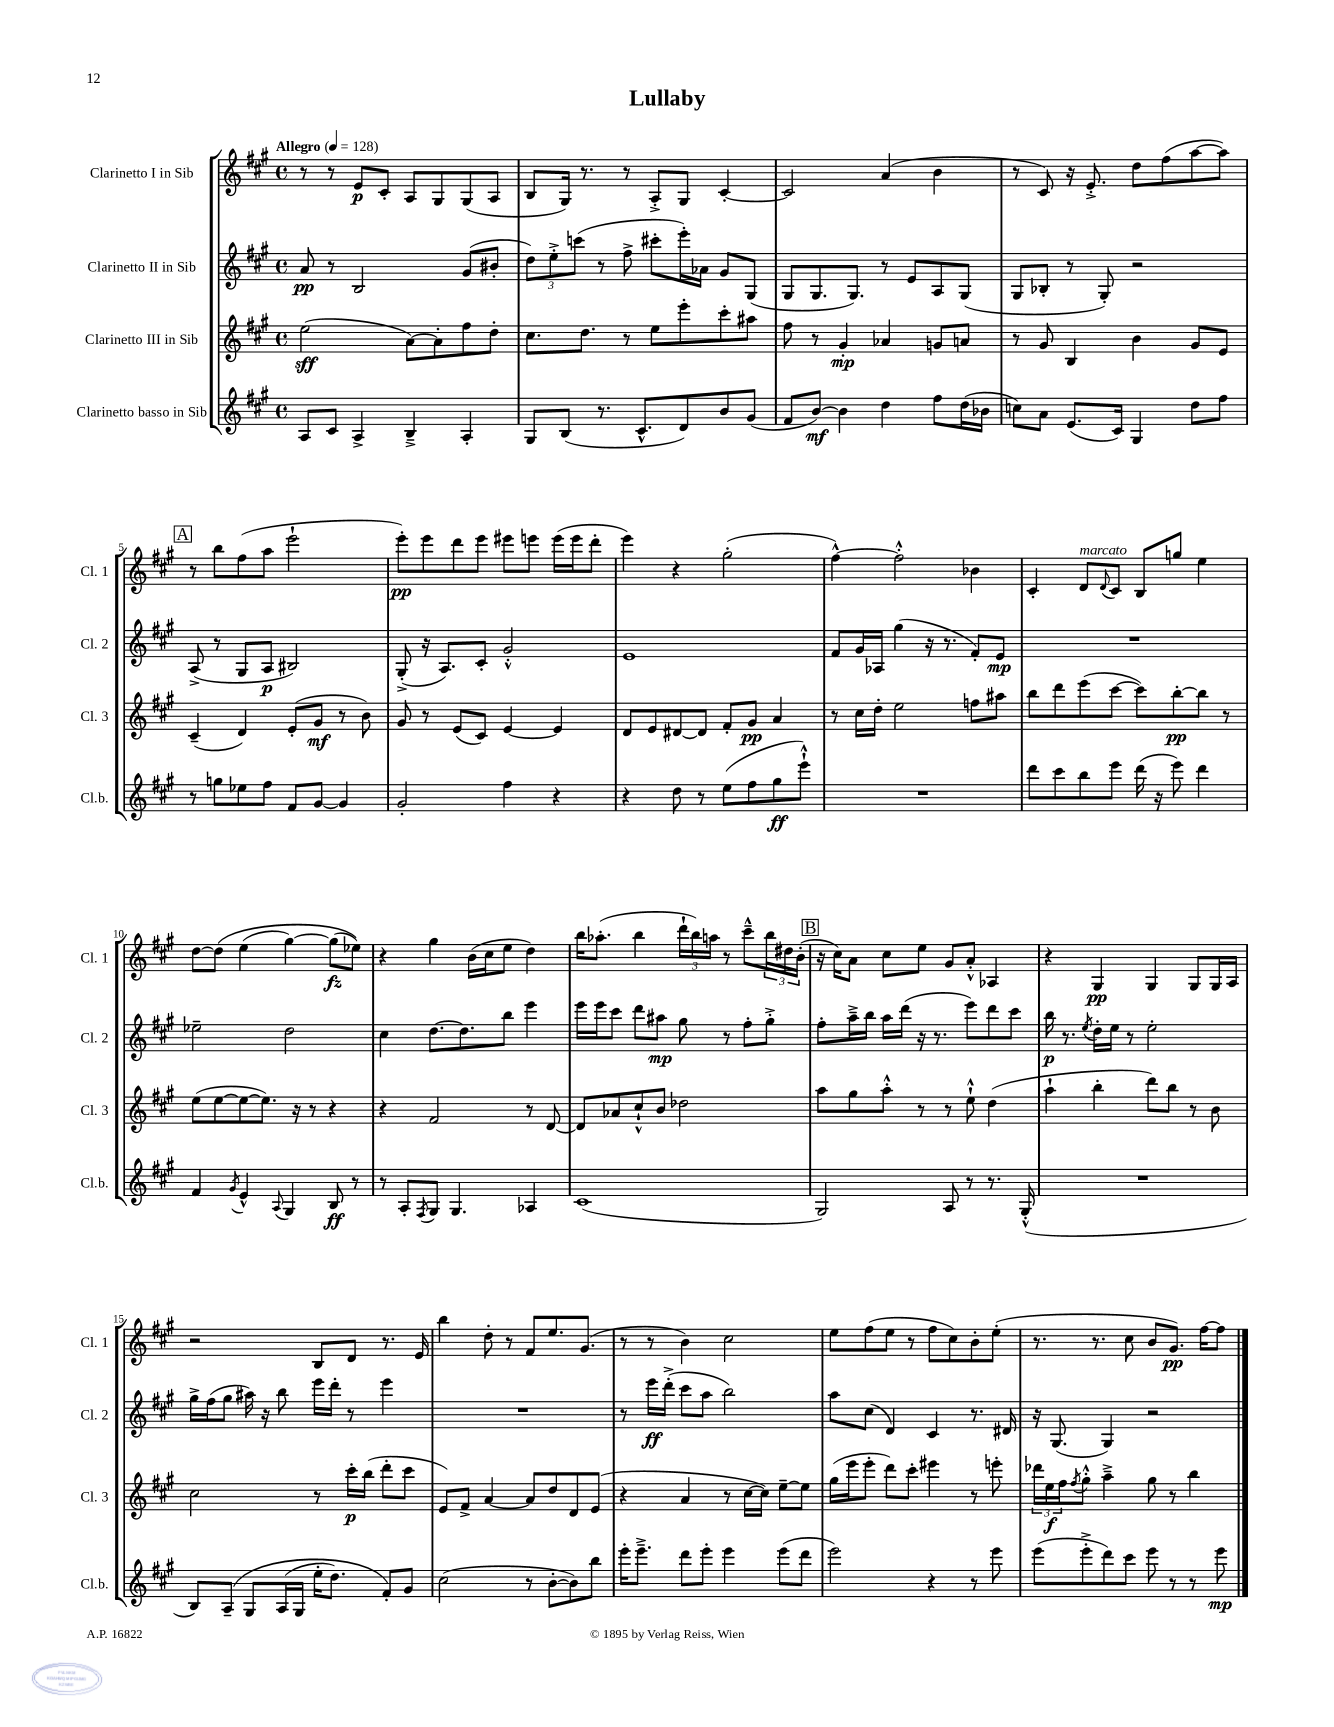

**kern	**dynam	**kern	**dynam	**kern	**dynam	**kern	**dynam
*part4	*part4	*part3	*part3	*part2	*part2	*part1	*part1
*staff4	*staff4	*staff3	*staff3	*staff2	*staff2	*staff1	*staff1
*I"Clarinetto basso in Sib	*	*I"Clarinetto III in Sib	*	*I"Clarinetto II in Sib	*	*I"Clarinetto I in Sib	*
*I'Cl.b.	*	*I'Cl. 3	*	*I'Cl. 2	*	*I'Cl. 1	*
*clefG2	*	*clefG2	*	*clefG2	*	*clefG2	*
*k[f#c#g#]	*	*k[f#c#g#]	*	*k[f#c#g#]	*	*k[f#c#g#]	*
*M4/4	*	*M4/4	*	*M4/4	*	*M4/4	*
*met(c)	*	*met(c)	*	*met(c)	*	*met(c)	*
*MM128	*	*MM128	*	*MM128	*	*MM128	*
=1	=1	=1	=1	=1	=1	=1	=1
!	!	!	!	!	!	!LO:TX:a:B:t=Allegro	!
8A/L	.	(2ee\	sff	8a/	pp	8r	.
8c#/J	.	.	.	8r	.	8r	.
4A^/	.	.	.	2B/	.	8e/L	p
.	.	.	.	.	.	8c#'/J	.
4B~^/	.	[8a\L)	.	.	.	8A/L	.
.	.	8a'\]	.	.	.	8G#/	.
4A'/	.	8ff#\	.	(8g#/L	.	(8G#/	.
.	.	8dd'\J	.	8b#X'/J	.	8A/J	.
=2	=2	=2	=2	=2	=2	=2	=2
8G#/L	.	8.cc#\L	.	12dd\L)	.	8B/L	.
.	.	.	.	12ee'^\	.	.	.
(8B/J	.	.	.	.	.	16G#/Jk)	.
.	.	.	.	(12cccn\J	.	.	.
.	.	8.dd\J	.	.	.	8.r	.
8.r	.	.	.	8r	.	.	.
.	.	8r	.	8ff#^\	.	8r	.
8.c#^^/L	.	.	.	.	.	.	.
.	.	8ee\L	.	8ccc#X'\L	.	8A'^/L	.
8d/)	.	8eee'\	.	16eee'\L)	.	8G#/J	.
.	.	.	.	16a-X\JJ	.	.	.
8b/	.	8ccc#'\	.	8g#/L	.	[4c#'/	.
(8g#/J	.	8aa#X\J	.	(8G#/J	.	.	.
=3	=3	=3	=3	=3	=3	=3	=3
8f#/L	.	8ff#\	.	8G#/L	.	2c#/]	.
[8b/J)	mf	8r	.	8.G#/	.	.	.
4b\]	.	4g#'/	mp	.	.	.	.
.	.	.	.	8.G#/J)	.	.	.
4dd\	.	4a-X/	.	8r	.	(4a/	.
.	.	.	.	8e/L	.	.	.
8ff#\L	.	8gn/L	.	8A/	.	4b\	.
(16dd\L	.	8an/J	.	(8G#/J	.	.	.
16b-X\JJ	.	.	.	.	.	.	.
=4	=4	=4	=4	=4	=4	=4	=4
8ccn\L)	.	8r	.	8G#/L	.	8r	.
8a\J	.	8g#/	.	8B-X'/J	.	8c#/)	.
(8.e/L	.	4B/	.	8r	.	16r	.
.	.	.	.	.	.	8.e'^/	.
.	.	.	.	8G#'/)	.	.	.
16c#/Jk)	.	.	.	.	.	.	.
4G#/	.	4b\	.	2r	.	8dd\L	.
.	.	.	.	.	.	(8ff#\	.
8dd\L	.	8g#/L	.	.	.	[8aa\	.
8ff#\J	.	8e/J	.	.	.	8aa\J])	.
!!LO:LB:g=z
!!LO:REH:place=s1:t=A
=5	=5	=5	=5	=5	=5	=5	=5
8r	.	(4c#~/	.	(8A^/	.	8r	.
8ggn\L	.	.	.	8r	.	8bb\L	.
8ee-X\	.	4d/)	.	8G#/L	.	(8ff#\	.
8ff#\J	.	.	.	8A/J	p	8aa\J	.
8f#/L	.	(8e'/L	.	2B#X/)	.	2eee`\	.
[8g#/J	.	8g#/J	mf	.	.	.	.
4g#/]	.	8r	.	.	.	.	.
.	.	8b\)	.	.	.	.	.
=6	=6	=6	=6	=6	=6	=6	=6
2g#'/	.	8g#/	.	(8G#'^/	.	8eee'\L)	pp
.	.	8r	.	16r	.	8eee\	.
.	.	.	.	8.A/L)	.	.	.
.	.	(8e/L	.	.	.	8ddd\	.
.	.	8c#/J)	.	8c#'/J	.	8eee\J	.
4ff#\	.	[4e/	.	2g#'^^/	.	8eee#X\L	.
.	.	.	.	.	.	8eeen\J	.
4r	.	4e/]	.	.	.	(16eee\LL	.
.	.	.	.	.	.	16eee\J	.
.	.	.	.	.	.	8ddd'\J	.
=7	=7	=7	=7	=7	=7	=7	=7
4r	.	8d/L	.	1e	.	4eee\)	.
.	.	8e/	.	.	.	.	.
8dd\	.	[8d#X/	.	.	.	4r	.
8r	.	8d#/J]	.	.	.	.	.
(8ee\L	.	8f#'/L	.	.	.	(2gg#'\	.
8ff#\	.	8g#/J	pp	.	.	.	.
8gg#\	ff	4a/	.	.	.	.	.
8eee`^^\J)	.	.	.	.	.	.	.
=8	=8	=8	=8	=8	=8	=8	=8
1r	.	8r	.	8f#/L	.	[4ff#^^\)	.
.	.	16cc#\LL	.	16g#/L	.	.	.
.	.	16dd'\JJ	.	16A-X/JJ	.	.	.
.	.	2ee\	.	(4gg#\	.	2ff#'^^\]	.
.	.	.	.	16r	.	.	.
.	.	.	.	8.r	.	.	.
.	.	8ffn\L	.	8f#'/L)	.	4b-X\	.
.	.	8aa#X\J	.	8e/J	mp	.	.
=9	=9	=9	=9	=9	=9	=9	=9
8ddd\L	.	8bb\L	.	1r	.	4c#'/	.
8ccc#\	.	8ddd\	.	.	.	.	.
!	!	!	!	!	!	!LO:TX:a:i:t=marcato	!
8bb\	.	(8eee\	.	.	.	8d/L	.
.	.	.	.	.	.	8qqd/	.
8eee\J	.	[8ccc#\J	.	.	.	8c#/J	.
(16ddd\	.	8ccc#\L])	.	.	.	8B/L	.
16r	.	.	.	.	.	.	.
8eee\)	.	[8bb'\	pp	.	.	8ggn/J	.
4ddd\	.	8bb\J]	.	.	.	4ee\	.
.	.	8r	.	.	.	.	.
!!LO:LB:g=z
=10	=10	=10	=10	=10	=10	=10	=10
4f#/	.	(8ee\L	.	2ee-X~\	.	[8dd\L	.
.	.	[8ee\	.	.	.	(8dd\J]	.
8qg#/	.	.	.	.	.	.	.
4e^^/	.	8ee\_	.	.	.	(4ee\	.
.	.	8.ee\J])	.	.	.	.	.
8qqA/	.	.	.	.	.	.	.
4G#/	.	.	.	2dd\	.	[4gg#\)	.
.	.	16r	.	.	.	.	.
.	.	8r	.	.	.	.	.
8B/	ff	4r	.	.	.	(8gg#\L]	fz
8r	.	.	.	.	.	8ee-X\J))	.
=11	=11	=11	=11	=11	=11	=11	=11
8r	.	4r	.	4cc#\	.	4r	.
8A'/L	.	.	.	.	.	.	.
8qF#/	.	.	.	.	.	.	.
8G#/J	.	2f#/	.	[8.dd\L	.	4gg#\	.
4.G#/	.	.	.	.	.	.	.
.	.	.	.	8.dd\]	.	.	.
.	.	.	.	.	.	(16b\LL	.
.	.	.	.	.	.	16cc#\J	.
.	.	.	.	8bb\J	.	8ee\J	.
4A-X/	.	8r	.	4eee\	.	4dd\)	.
.	.	[8d/	.	.	.	.	.
=12	=12	=12	=12	=12	=12	=12	=12
(1c#	.	8d/L]	.	16eee\LL	.	16bb\KL	.
.	.	.	.	16eee\J	.	(8.aa-X'\J	.
.	.	8a-X/	.	8ccc#\J	.	.	.
.	.	8cc#`^^/	.	8ddd\L	.	4bb\	.
.	.	8b/J	.	8aa#X\J	mp	.	.
.	.	2dd-X\	.	8gg#\	.	24ddd`\LL	.
.	.	.	.	.	.	24bb\)	.
.	.	.	.	.	.	24aan\JJ	.
.	.	.	.	8r	.	8r	.
.	.	.	.	8ff#'\L	.	8ccc#~^^\L	.
.	.	.	.	8gg#'^\J	.	24bb\L	.
.	.	.	.	.	.	24dd#X\	.
.	.	.	.	.	.	(24b'\JJ	.
!!LO:REH:place=s1:t=B
=13	=13	=13	=13	=13	=13	=13	=13
2G#/)	.	8aa\L	.	8ff#'\L	.	16r	.
.	.	.	.	.	.	16cc#\KL)	.
.	.	8gg#\	.	16aa~^\L	.	8a\J	.
.	.	.	.	16bb\JJ	.	.	.
.	.	8aa'^^\J	.	16aa\LL	.	8cc#\L	.
.	.	.	.	(16ddd\JJ	.	.	.
.	.	8r	.	16r	.	8ee\J	.
.	.	.	.	8.r	.	.	.
8A/	.	8r	.	.	.	8g#/L	.
8r	.	8ee`^^\	.	8eee\L)	.	8a'^^/J	.
8.r	.	(4dd\	.	8ddd\	.	4A-X/	.
.	.	.	.	8ccc#\J	.	.	.
(16G#'^^/	.	.	.	.	.	.	.
=14	=14	=14	=14	=14	=14	=14	=14
1r	.	4aa`\	.	16bb\	p	4r	.
.	.	.	.	8.r	.	.	.
.	.	.	.	8qee/	.	.	.
.	.	4bb'\	.	16dd'\LL	.	4G#/	pp
.	.	.	.	16ee\JJ	.	.	.
.	.	.	.	8r	.	.	.
.	.	8ddd\L)	.	2ee'\	.	4G#/	.
.	.	8bb\J	.	.	.	.	.
.	.	8r	.	.	.	8G#/L	.
.	.	8b\	.	.	.	16G#/L	.
.	.	.	.	.	.	16A/JJ	.
!!LO:LB:g=z
=15	=15	=15	=15	=15	=15	=15	=15
8B/L)	.	2cc#\	.	16gg#^\LL	.	2r	.
.	.	.	.	(16ff#\J	.	.	.
(8A~/J	.	.	.	8gg#\J	.	.	.
8G#/L	.	.	.	16aa#X\)	.	.	.
.	.	.	.	16r	.	.	.
(16A/L	.	.	.	8bb\	.	.	.
16G#/JJ	.	.	.	.	.	.	.
16ee'\KL	.	8r	.	16eee\LL	.	8B/L	.
8.dd\J)	.	.	.	16ddd'\JJ	.	.	.
.	.	16ccc#'\LL	p	8r	.	8d/J	.
.	.	(16bb\JJ	.	.	.	.	.
8f#'/L)	.	8ddd'\L	.	4eee\	.	8.r	.
8g#/J	.	8ccc#\J	.	.	.	.	.
.	.	.	.	.	.	16e/	.
=16	=16	=16	=16	=16	=16	=16	=16
(2cc#\	.	8e/L)	.	1r	.	4bb\	.
.	.	8f#^/J	.	.	.	.	.
.	.	[4a/	.	.	.	8dd'\	.
.	.	.	.	.	.	8r	.
8r	.	8a/L]	.	.	.	8f#/L	.
[8b'\L	.	8dd/	.	.	.	8.ee/	.
8b\])	.	8d/	.	.	.	.	.
.	.	.	.	.	.	(8.g#/J	.
8bb\J	.	(8e/J	.	.	.	.	.
=17	=17	=17	=17	=17	=17	=17	=17
16eee'\KL	.	4r	.	8r	.	8r	.
8.eee~^\J	.	.	.	.	.	.	.
.	.	.	.	16eee\LL	ff	8r	.
.	.	.	.	(16ddd'^\JJ	.	.	.
8ddd\L	.	4a/	.	8ccc#\L	.	4b\)	.
8eee'\J	.	.	.	8aa\J	.	.	.
4eee\	.	8r	.	2bb\)	.	2cc#\	.
.	.	[16cc#\LL	.	.	.	.	.
.	.	16cc#\JJ])	.	.	.	.	.
(8eee\L	.	[8ee~\L	.	.	.	.	.
8ddd\J	.	8ee\J]	.	.	.	.	.
=18	=18	=18	=18	=18	=18	=18	=18
2eee\)	.	(16gg#\LL	.	8aa\L	.	8ee\L	.
.	.	16eee\J	.	.	.	.	.
.	.	8eee'\J	.	(8cc#\J	.	(8ff#\	.
.	.	8ddd\L)	.	4d/)	.	8ee\J	.
.	.	8ccc#'\J	.	.	.	8r	.
4r	.	4eee#X\	.	4c#/	.	8ff#\L	.
.	.	.	.	.	.	8cc#\)	.
8r	.	8r	.	8.r	.	8b'\	.
8eee\	.	8eeen'\	.	.	.	(8ee'\J	.
.	.	.	.	16d#X/	.	.	.
=19	=19	=19	=19	=19	=19	=19	=19
(8eee\L	.	24ddd-X\LL	.	16r	.	8.r	.
.	.	24ee\	f	.	.	.	.
.	.	.	.	(8.G#/	.	.	.
.	.	24ff#\J	.	.	.	.	.
.	.	8qff#/	.	.	.	.	.
8eee'^\	.	8gg#'^^\J	.	.	.	.	.
.	.	.	.	.	.	8.r	.
8ddd\)	.	4aa~^\	.	4G#/)	.	.	.
8ccc#\J	.	.	.	.	.	8cc#\	.
8eee\	.	8gg#\	.	2r	.	8b/L	.
8r	.	8r	.	.	.	8.g#/J)	pp
8r	.	4bb\	.	.	.	.	.
.	.	.	.	.	.	[16ff#\KL	.
8eee\	mp	.	.	.	.	8ff#\J]	.
==	==	==	==	==	==	==	==
*-	*-	*-	*-	*-	*-	*-	*-
